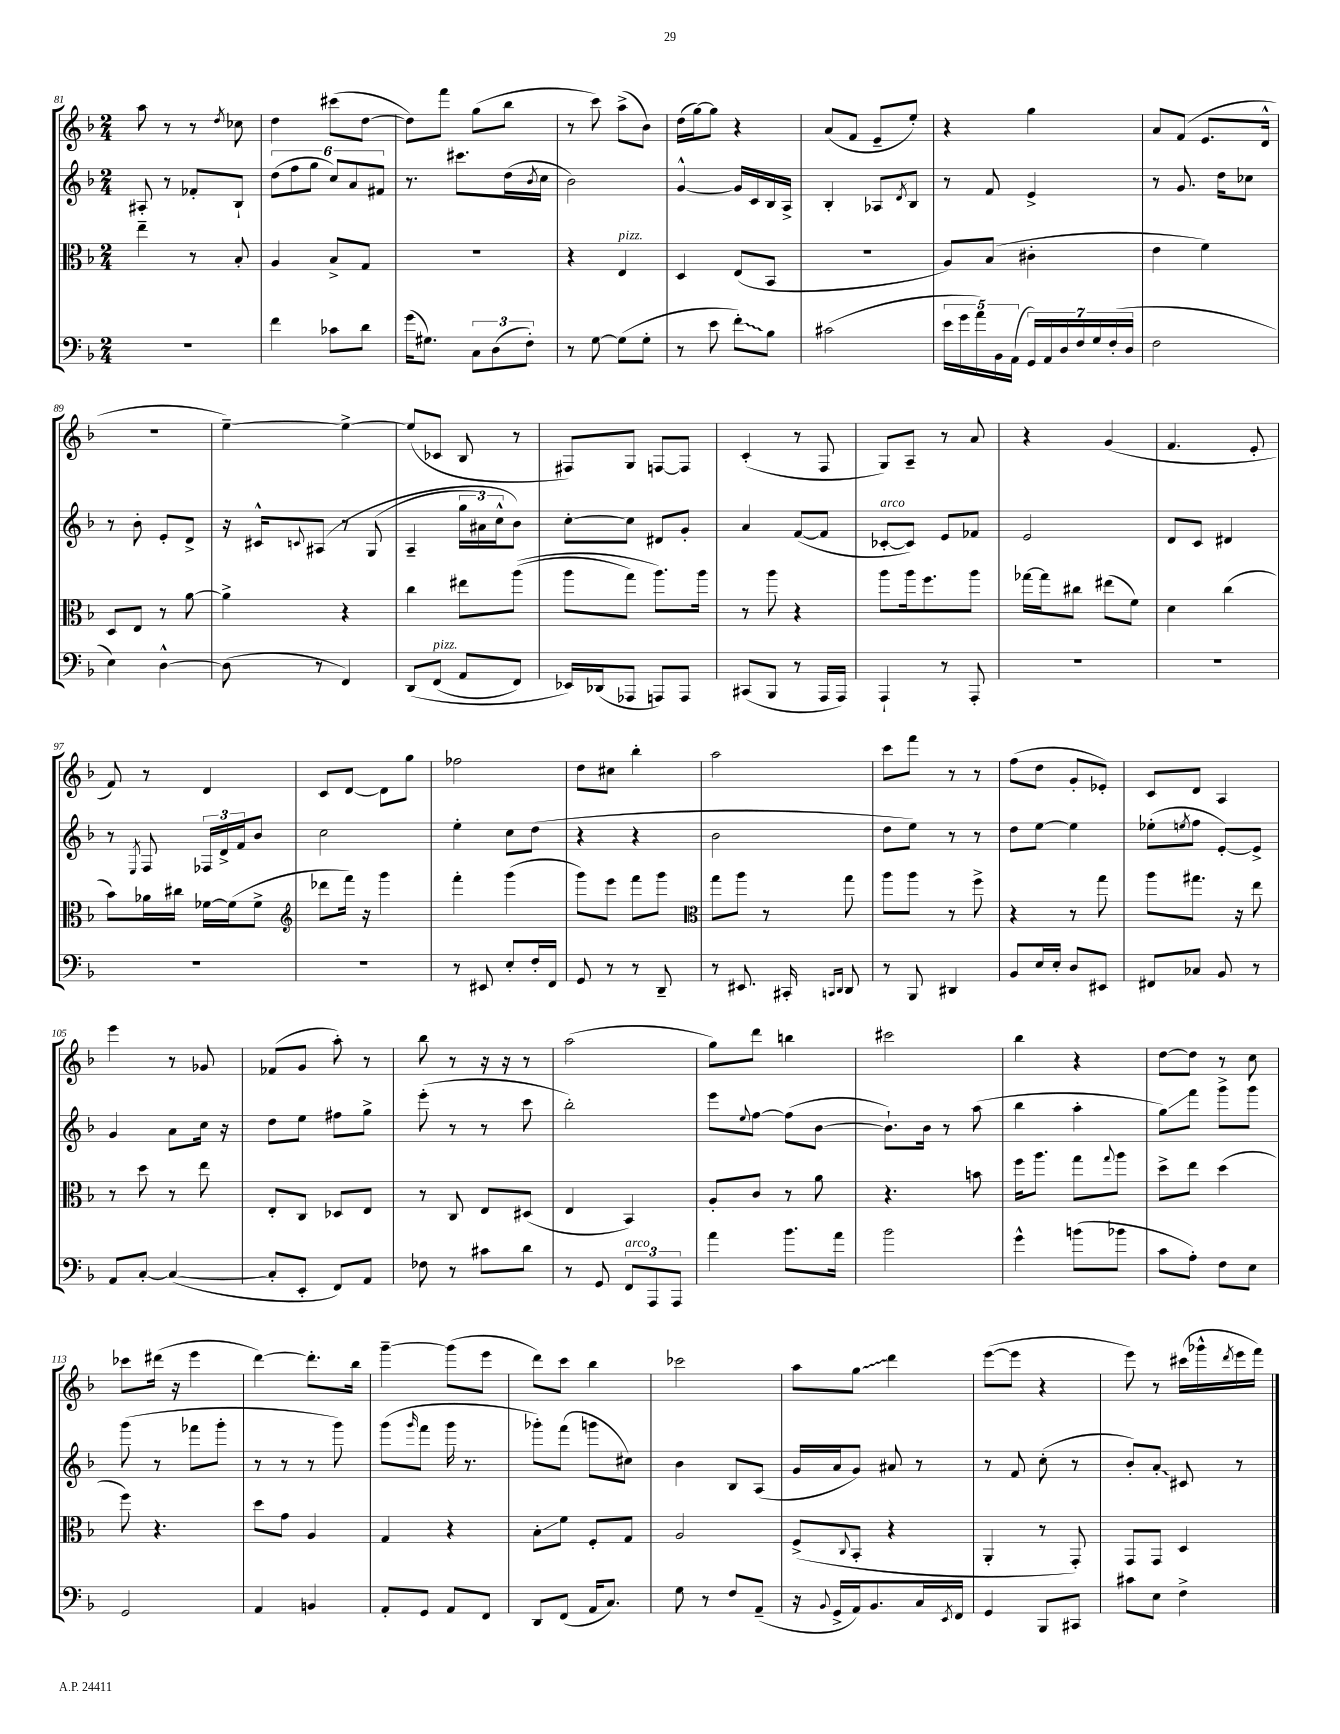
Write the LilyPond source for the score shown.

<<
\new StaffGroup <<
\new Staff = "s0" {
    \clef treble \key f \major \numericTimeSignature \time 2/4
    a''8 r8 r8 \acciaccatura { d''8 } ces''8 |
    d''4 cis'''8( d''8~ |
    d''8) f'''8 g''8( bes''8 |
    r8 c'''8) a''8->( bes'8) |
    d''16( g''16~) g''8 r4 |
    a'8( f'8 e'8-- e''8-.) |
    r4 g''4 |
    a'8 f'8( e'8. d'16-^ |
    R2 |
    e''4~--) e''4~-> |
    e''8( ces'8 bes8 r8 |
    fis8) g8 f8~ f8 |
    c'4-.( r8 f8 |
    g8) a8-- r8 a'8 |
    r4 g'4( |
    f'4. e'8-. |
    f'8) r8 d'4 |
    c'8 d'8~ d'8 g''8 |
    fes''2 |
    d''8 cis''8 bes''4-. |
    a''2 |
    c'''8 f'''8 r8 r8 |
    f''8( d''8 g'8-. ees'8-.) |
    c'8 d'8 a4 |
    e'''4 r8 ges'8 |
    fes'8( g'8 a''8-.) r8 |
    bes''8 r8 r16 r16 r8 |
    a''2( |
    g''8) d'''8 b''4 |
    cis'''2 |
    bes''4 r4 |
    d''8~ d''8 r8 c''8 |
    ces'''8 dis'''16( r16 e'''4 |
    d'''4~) d'''8.-. bes''16 |
    g'''4~-- g'''8( e'''8 |
    d'''8) c'''8 bes''4 |
    ces'''2 |
    a''8 \once \override Glissando.style = #'zigzag g''8\glissando d'''4 |
    e'''8~( e'''8 r4 |
    e'''8) r8 cis'''16( ges'''16-^ \acciaccatura { d'''8 } e'''16 f'''16) \bar "|." |
}
\new Staff = "s1" {
    \clef treble \key f \major \numericTimeSignature \time 2/4
    ais8-. r8 fes'8-. bes8-! |
    \tuplet 6/4 { d''8( f''8 g''8 c''8) a'8 fis'8 } |
    r8. cis'''8. d''16( \acciaccatura { bes'8 } c''16 |
    bes'2) |
    g'4~-^ g'16 c'16 bes16 a16-> |
    bes4-. aes8 \acciaccatura { d'8 } bes8 |
    r8 f'8 e'4-> |
    r8 g'8. d''16 ces''8 |
    r8 bes'8-. e'8-. d'8-> |
    r16 cis'16-^ \appoggiatura { c'8 } ais8\( r8 g8( |
    a4-- \tuplet 3/2 { g''16 ais'16) c''16-^ } bes'8\) |
    c''8~-. c''8 dis'8 g'8-. |
    a'4 f'8~( f'8 |
    ces'8~-.^\markup { \italic "arco" } ces'8) e'8 fes'8 |
    e'2 |
    d'8 c'8 dis'4 |
    r8 \acciaccatura { e8 } f8 \tuplet 3/2 { fes16 d'16-> f'16 } bes'8 |
    c''2 |
    e''4-. c''8 d''8( |
    r4 r4 |
    bes'2 |
    d''8 e''8) r8 r8 |
    d''8 e''8~ e''4 |
    ees''8-.( \acciaccatura { e''8 } f''8 e'8~-.) e'8-> |
    g'4 a'8 c''16 r16 |
    d''8 e''8 fis''8 g''8-> |
    e'''8-.( r8 r8 c'''8 |
    bes''2-.) |
    e'''8 \appoggiatura { e''8 } f''8~ f''8( bes'8~ |
    bes'8.-!) bes'16 r8 a''8( |
    bes''4 a''4-. |
    g''8\glissando) f'''8 g'''8-> g'''8 |
    g'''8( r8 fes'''8 g'''8-. |
    r8 r8 r8 g'''8) |
    g'''8( \grace { g'''16 } f'''8 g'''16 r8. |
    ges'''8-.) f'''8( g'''8 cis''8) |
    bes'4 bes8 a8( |
    g'16 a'16 g'8) ais'8 r8 |
    r8 f'8 c''8-.( r8 |
    bes'8-.) \once \override Glissando.style = #'zigzag a'8-.\glissando cis'8 r8 \bar "|." |
}
\new Staff = "s2" {
    \clef alto \key f \major \numericTimeSignature \time 2/4
    e''4-- r8 bes8-. |
    a4 bes8-> g8 |
    R2 |
    r4 e4^\markup { \italic "pizz." } |
    d4 e8( bes,8 |
    r2 |
    a8) bes8( cis'4-. |
    e'4 f'4) |
    d8 e8 r8 a'8~ |
    a'4-> r4 |
    c''4 eis''8 a''8(\( |
    a''8 g''8) a''8.\) a''16 |
    r8 a''8 r4 |
    a''8 a''16 f''8. a''8 |
    ges''16~ ges''16 cis''8 eis''8( f'8) |
    d'4 c''4( |
    bes'8) aes'16 cis''16 fes'16~ fes'16( fes'8-> |
    \clef treble des'''8 f'''16) r16 g'''4 |
    f'''4-. g'''4( |
    g'''8) e'''8 f'''8 g'''8 |
    \clef alto g''8 a''8 r8 g''8 |
    a''8 a''8 r8 f''8-> |
    r4 r8 g''8 |
    a''8 gis''8. r16 e''8 |
    r8 d''8 r8 e''8 |
    e8-. c8 des8 e8 |
    r8 c8 e8 dis8( |
    e4 bes,4) |
    a8-. c'8 r8 a'8 |
    r4. b'8 |
    f''16 a''8. g''8 \appoggiatura { g''8 } a''8 |
    d''8-> e''8 d''4( |
    f''8) r4. |
    d''8 g'8 a4 |
    g4 r4 |
    bes8-.\glissando f'8 f8-. g8 |
    a2 |
    f8->( \appoggiatura { c8 } bes,8-. r4 |
    a,4-. r8 g,8-.) |
    g,8 g,8 d4 \bar "|." |
}
\new Staff = "s3" {
    \clef bass \key f \major \numericTimeSignature \time 2/4
    R2 |
    f'4 ces'8 d'8 |
    g'16( gis8.) \tuplet 3/2 { c8 d8( f8-.) } |
    r8 g8~ g8( g8-. |
    r8 e'8 \once \override Glissando.style = #'zigzag f'8-.\glissando) bes8 |
    cis'2( |
    \tuplet 5/4 { e'16 g'16 a'16) bes,16 a,16( } \tuplet 7/4 { g,16) a,16 d16 f16 g16 f16-.( d16 } |
    f2 |
    e4) d4~-^ |
    d8( r8 f,4) |
    d,8\( f,8^\markup { \italic "pizz." }( a,8 f,8) |
    ees,16\) des,16( aes,,8 a,,8) a,,8 |
    cis,8( bes,,8 r8 a,,16 a,,16) |
    a,,4-! r8 a,,8-. |
    R2 |
    R2 |
    R2 |
    R2 |
    r8 eis,8 e8-. f16-. f,16 |
    g,8 r8 r8 d,8-- |
    r8 eis,8. cis,16-. \grace { c,16 d,16 } d,8 |
    r8 bes,,8 dis,4 |
    bes,8 e16 e16-. d8 eis,8 |
    fis,8 ces8 bes,8 r8 |
    a,8 c8~-. c4~( |
    c8-. e,8-. f,8) a,8 |
    fes8 r8 cis'8 d'8 |
    r8 g,8 \tuplet 3/2 { f,8^\markup { \italic "arco" } a,,8 a,,8 } |
    a'4 bes'8. a'16 |
    bes'2 |
    g'4-^ b'8( bes'8 |
    c'8 a8-.) f8 e8 |
    g,2 |
    a,4 b,4 |
    a,8-. g,8 a,8 f,8 |
    d,8 f,8( a,16 c8.) |
    g8 r8 f8 a,8--( |
    r16 \appoggiatura { bes,8 } g,16-> a,16) bes,8. c16 \acciaccatura { e,8 } f,16 |
    g,4 bes,,8 cis,8 |
    cis'8 e8 f4-> \bar "|." |
}
>>
>>
\layout { \context { \Score currentBarNumber = #81 } }
